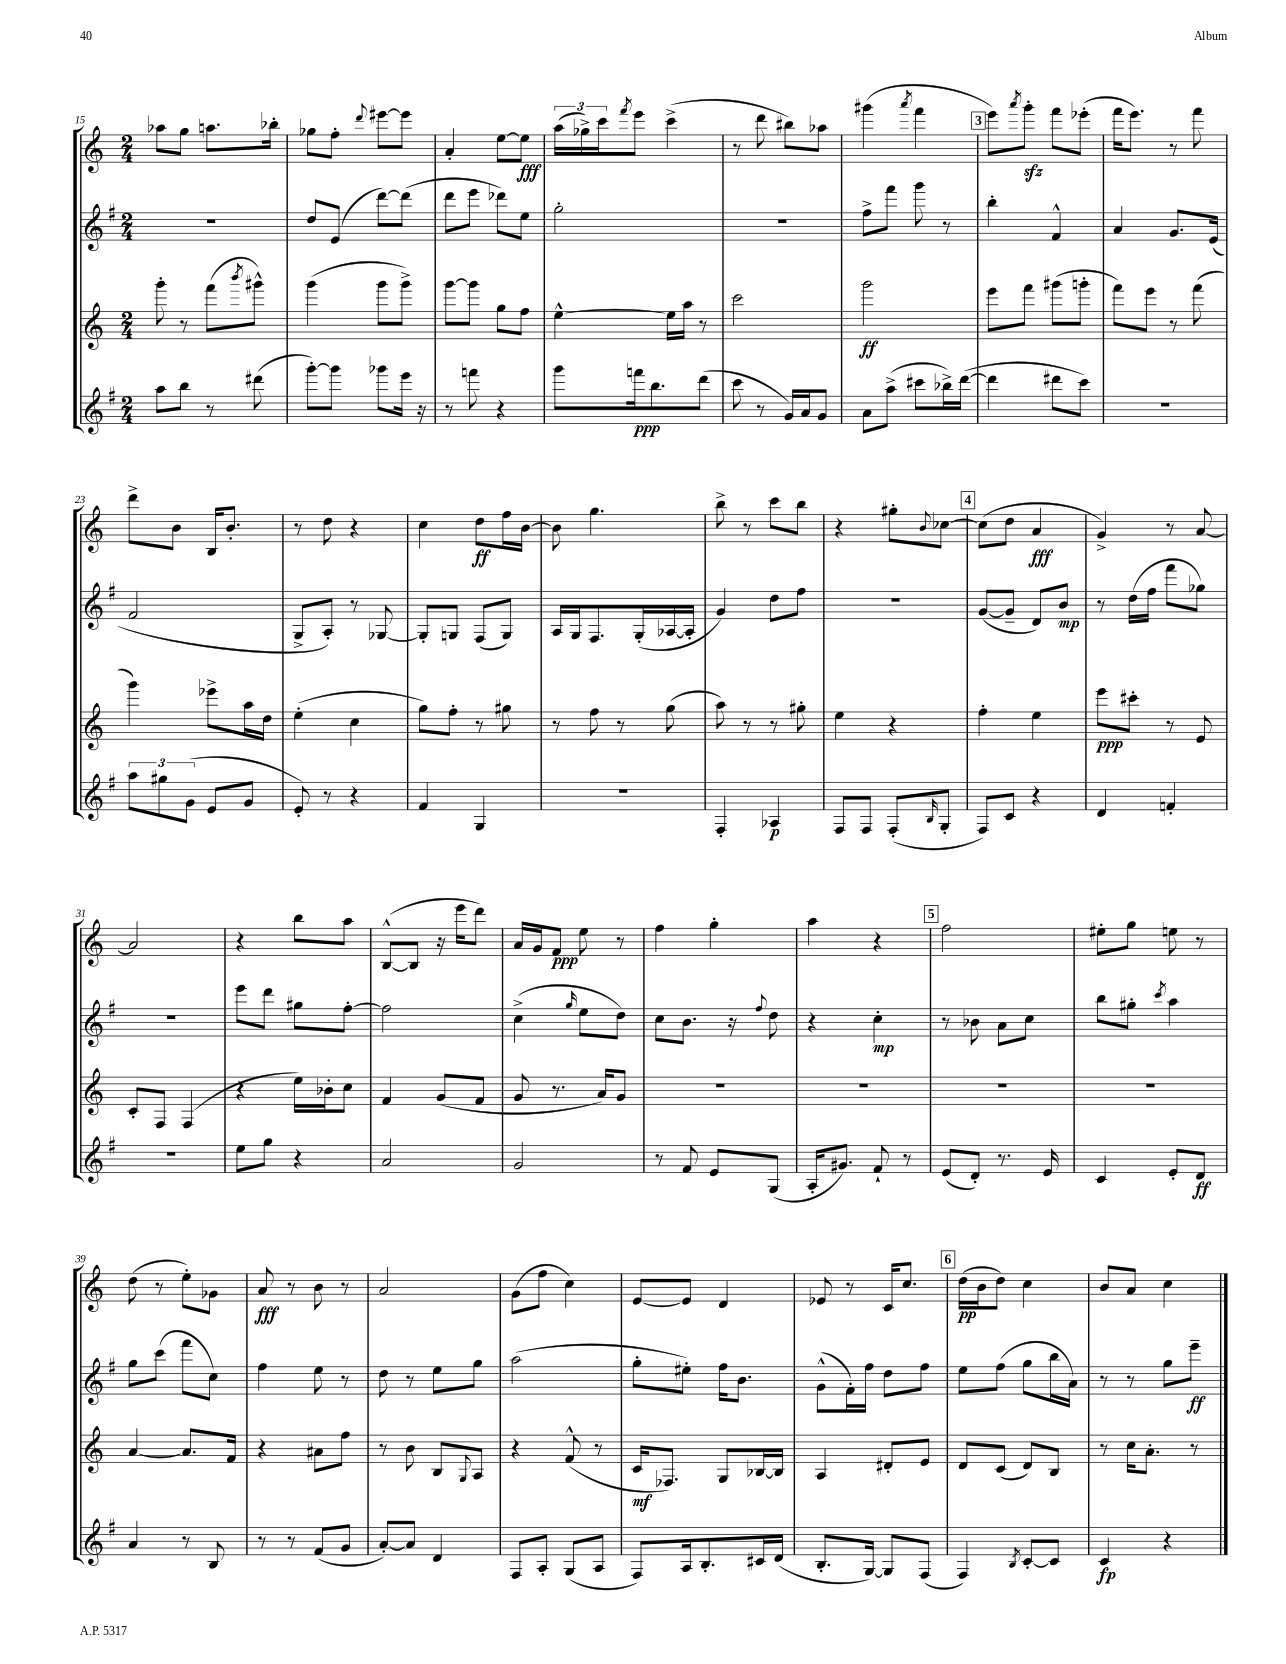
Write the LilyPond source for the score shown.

<<
\new StaffGroup <<
\new Staff = "s0" {
    \clef treble \key c \major \numericTimeSignature \time 2/4
    aes''8 g''8 a''8. bes''16-. |
    ges''8 f''8-. \appoggiatura { d'''8 } eis'''8~ eis'''8 |
    a'4-. e''8~ e''8\fff |
    \tuplet 3/2 { a''16( ges''16->) c'''16 } \acciaccatura { f'''8 } e'''8 c'''4->( |
    r8 d'''8 bis''8) aes''8 |
    gis'''4( \acciaccatura { a'''8 } f'''4 |
    \mark \markup { \box "3" } e'''8) \acciaccatura { a'''8 } g'''8-.\sfz f'''8 ees'''8-.( |
    f'''16 e'''8.) r8 f'''8 |
    d'''8-> b'8 b16 b'8.-. |
    r8 d''8 r4 |
    c''4 d''8\ff f''16 b'16~ |
    b'8 g''4. |
    b''8-> r8 c'''8 b''8 |
    r4 gis''8-. \appoggiatura { b'8 } ces''8~ |
    \mark \markup { \box "4" } ces''8( d''8 a'4\fff |
    g'4->) r8 a'8~ |
    a'2 |
    r4 b''8 a''8 |
    b8~-^( b8 r16 e'''16 d'''8) |
    a'16 g'16 f'8\ppp e''8 r8 |
    f''4 g''4-. |
    a''4 r4 |
    \mark \markup { \box "5" } f''2 |
    eis''8-. g''8 e''8 r8 |
    d''8( r8 e''8-.) ges'8 |
    a'8\fff r8 b'8 r8 |
    a'2 |
    g'8( f''8 c''4) |
    e'8~ e'8 d'4 |
    ees'8 r8 c'16 c''8. |
    \mark \markup { \box "6" } d''16\pp( b'16 d''8) c''4 |
    b'8 a'8 c''4 \bar "|." |
}
\new Staff = "s1" {
    \clef treble \key g \major \numericTimeSignature \time 2/4
    R2 |
    d''8 e'8( d'''8~) d'''8( |
    d'''8 e'''8 des'''8) e''8 |
    g''2-. |
    R2 |
    fis''8-> fis'''8 g'''8 r8 |
    \mark \markup { \box "3" } b''4-. fis'4-^ |
    a'4 g'8. e'16( |
    fis'2 |
    g8-> a8-.) r8 ges8~ |
    ges8-. g8 fis8( g8) |
    a16 g16 fis8. g16-.( aes16~ aes16-. |
    g'4) d''8 fis''8 |
    R2 |
    \mark \markup { \box "4" } g'8~( g'8-- d'8) b'8\mp |
    r8 d''16( fis''16 fis'''8 ges''8) |
    R2 |
    e'''8 d'''8 gis''8 fis''8~-. |
    fis''2 |
    c''4->( \grace { g''16 } e''8 d''8) |
    c''8 b'8. r16 \appoggiatura { fis''8 } d''8 |
    r4 c''4-.\mp |
    \mark \markup { \box "5" } r8 bes'8 a'8 c''8 |
    b''8 gis''8-. \acciaccatura { c'''8 } a''4 |
    g''8 c'''8( fis'''8 c''8) |
    fis''4 e''8 r8 |
    d''8 r8 e''8 g''8 |
    a''2( |
    g''8-. eis''8-.) fis''16 b'8. |
    g'8-^( fis'16-.) fis''16 d''8 fis''8 |
    \mark \markup { \box "6" } e''8 fis''8( g''8 b''16 a'16) |
    r8 r8 g''8 e'''8--\ff \bar "|." |
}
\new Staff = "s2" {
    \clef treble \key c \major \numericTimeSignature \time 2/4
    g'''8-. r8 f'''8( \acciaccatura { b'''8 } gis'''8-^) |
    g'''4( g'''8 g'''8->) |
    g'''8~ g'''8 g''8 f''8 |
    e''4~-^ e''16 a''16 r8 |
    c'''2 |
    g'''2\ff |
    \mark \markup { \box "3" } e'''8 f'''8 gis'''8( g'''8-. |
    f'''8) e'''8 r8 f'''8( |
    g'''4) ees'''8-> a''16 d''16 |
    e''4-.( c''4 |
    g''8) f''8-. r8 gis''8 |
    r8 f''8 r8 g''8( |
    a''8) r8 r8 gis''8-. |
    e''4 r4 |
    \mark \markup { \box "4" } f''4-. e''4 |
    e'''8\ppp cis'''8-. r8 e'8 |
    c'8-. f8 f4( |
    r4 e''16) bes'16-. c''8 |
    f'4 g'8( f'8 |
    g'8 r8. a'16) g'8 |
    R2 |
    R2 |
    \mark \markup { \box "5" } R2 |
    R2 |
    a'4~ a'8. f'16 |
    r4 ais'8 f''8 |
    r8 b'8 b8 \appoggiatura { g8 } a8 |
    r4 f'8-^( r8 |
    c'16\mf fes8.) g8 bes16~ bes16 |
    a4 dis'8-. e'8 |
    \mark \markup { \box "6" } d'8 c'8( d'8) b8 |
    r8 c''16 a'8.-. r8 \bar "|." |
}
\new Staff = "s3" {
    \clef treble \key g \major \numericTimeSignature \time 2/4
    a''8 b''8 r8 dis'''8( |
    g'''8~-.) g'''8 ges'''8 e'''16 r16 |
    r8 f'''8 r4 |
    g'''8 f'''16\ppp b''8. d'''8( |
    c'''8 r8 g'16) a'16 g'8 |
    a'8 a''8->( cis'''8 bes''16->) d'''16~( |
    \mark \markup { \box "3" } d'''4 dis'''8 c'''8) |
    r2 |
    \tuplet 3/2 { a''8 gis''8 g'8( } e'8 g'8 |
    e'8-.) r8 r4 |
    fis'4 g4 |
    r2 |
    fis4-. aes4\p |
    fis8 fis8 fis8-.( \grace { b16 } g8-. |
    \mark \markup { \box "4" } fis8) c'8 r4 |
    d'4 f'4-. |
    R2 |
    e''8 g''8 r4 |
    a'2 |
    g'2 |
    r8 fis'8 e'8 g8( |
    a16-. gis'8.) fis'8-! r8 |
    \mark \markup { \box "5" } e'8( d'8-.) r8. e'16 |
    c'4 e'8-. d'8\ff |
    a'4 r8 b8 |
    r8 r8 fis'8( g'8 |
    a'8~-.) a'8 d'4 |
    fis8 a8-. g8( a8 |
    fis8) a16 b8.-. cis'16 d'16( |
    b8.-. g16~) g8 fis8( |
    \mark \markup { \box "6" } fis4) \acciaccatura { b8 } c'8~-. c'8 |
    c'4\fp r4 \bar "|." |
}
>>
>>
\layout { \context { \Score currentBarNumber = #15 } }
